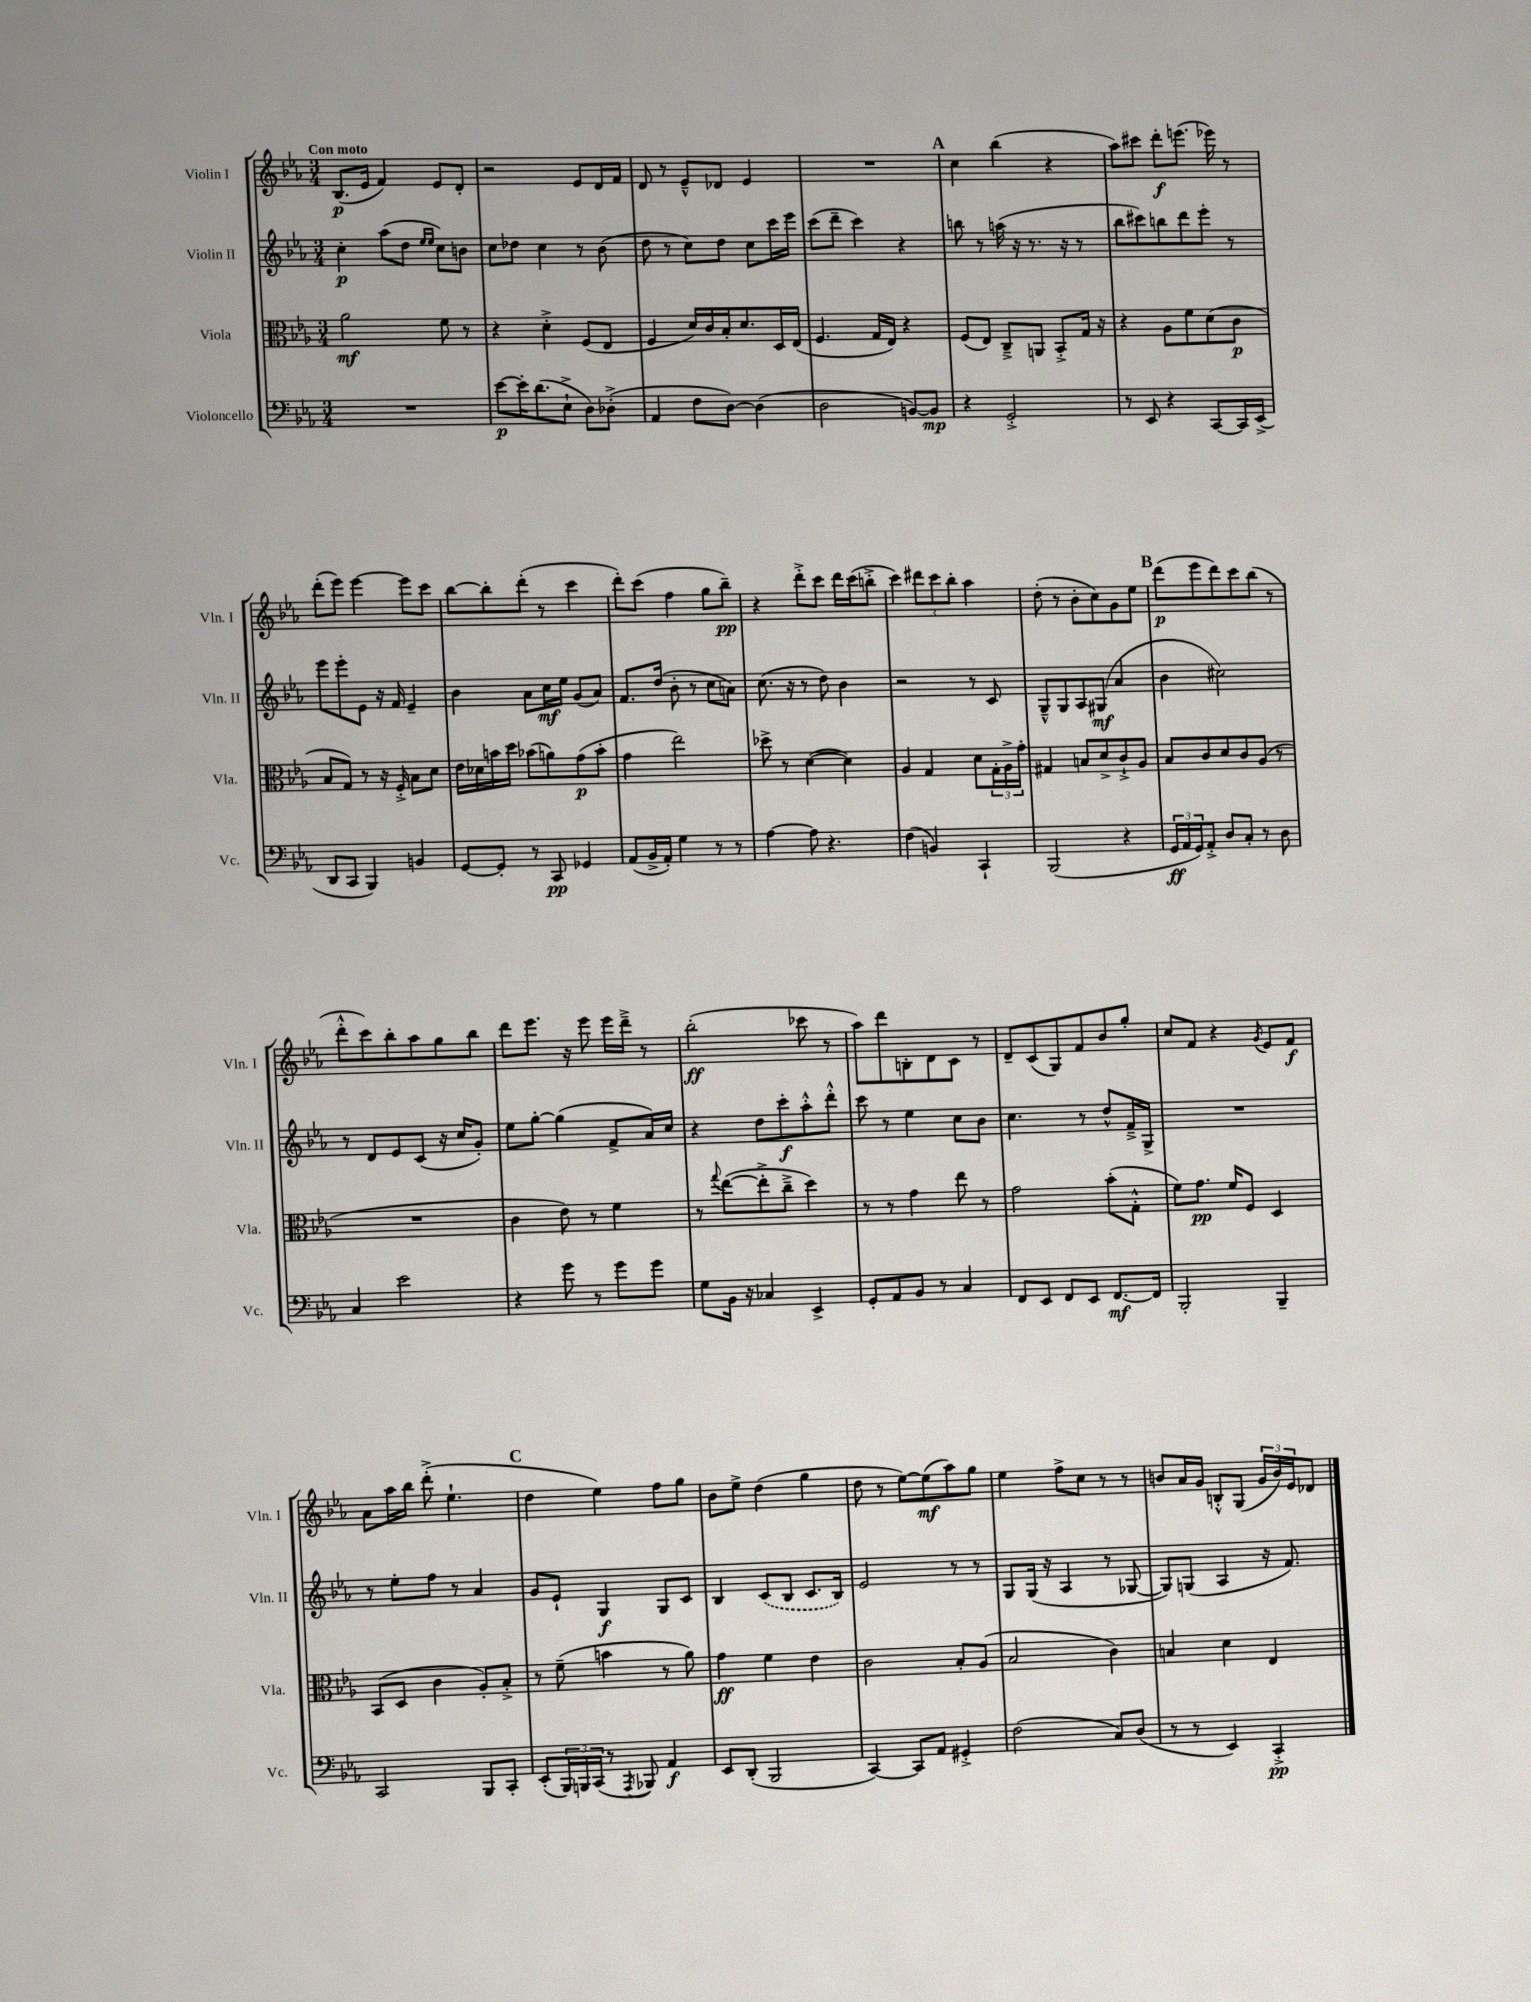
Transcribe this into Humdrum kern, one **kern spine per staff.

**kern	**dynam	**kern	**dynam	**kern	**dynam	**kern	**dynam
*part4	*part4	*part3	*part3	*part2	*part2	*part1	*part1
*staff4	*staff4	*staff3	*staff3	*staff2	*staff2	*staff1	*staff1
*I"Violoncello	*	*I"Viola	*	*I"Violin II	*	*I"Violin I	*
*I'Vc.	*	*I'Vla.	*	*I'Vln. II	*	*I'Vln. I	*
*clefF4	*	*clefC3	*	*clefG2	*	*clefG2	*
*k[b-e-a-]	*	*k[b-e-a-]	*	*k[b-e-a-]	*	*k[b-e-a-]	*
*M3/4	*	*M3/4	*	*M3/4	*	*M3/4	*
=1	=1	=1	=1	=1	=1	=1	=1
!	!	!	!	!	!	!LO:TX:a:B:t=Con moto	!
2.r	.	2a-\	mf	4cc'\	p	(8.B-/L	p
.	.	.	.	.	.	16e-/Jk	.
.	.	.	.	(8aa-\L	.	4f/)	.
.	.	.	.	8dd\J	.	.	.
.	.	.	.	16qqee-/LL	.	.	.
.	.	.	.	16qqee-/JJ	.	.	.
.	.	8f\	.	8cc\L)	.	8e-/L	.
.	.	8r	.	8bn\J	.	8d'/J	.
=2	=2	=2	=2	=2	=2	=2	=2
[8e-\L	p	4r	.	8cc\L	.	2r	.
16e-'\K]	.	.	.	8dd-X\J	.	.	.
(8.d\	.	.	.	.	.	.	.
.	.	4d'^\	.	4cc\	.	.	.
8E-`^\J	.	.	.	.	.	.	.
8D\L)	.	(8F/L	.	8r	.	8e-/L	.
(8D-X'^\J	.	8E-/J	.	(8b-\	.	16d/L	.
.	.	.	.	.	.	16f/JJ	.
=3	=3	=3	=3	=3	=3	=3	=3
4AA-/	.	4F/	.	8dd\	.	8d/	.
.	.	.	.	8r	.	8r	.
8F\L	.	16d/LL)	.	8cc\L)	.	8e-~^^/L	.
.	.	16c/	.	.	.	.	.
[8D\J)	.	16B-'/J	.	8dd\J	.	8d-X/J	.
.	.	8.d/	.	.	.	.	.
(4D\]	.	.	.	8cc\L	.	4e-/	.
.	.	16D/L	.	16ccc\L	.	.	.
.	.	(16E-/JJ	.	16eee-\JJ	.	.	.
=4	=4	=4	=4	=4	=4	=4	=4
2D\	.	4.F/	.	(8ccc\L	.	2.r	.
.	.	.	.	8ddd~\J	.	.	.
.	.	.	.	4ccc\)	.	.	.
.	.	16G/LL	.	.	.	.	.
.	.	16E-/JJ)	.	.	.	.	.
[8BBn/L)	.	4r	.	4r	.	.	.
8BB/J]	mp	.	.	.	.	.	.
!!LO:REH:place=s1:t=A
=5	=5	=5	=5	=5	=5	=5	=5
4r	.	(8F/L	.	8bbn\	.	4cc\	.
.	.	8E-/J)	.	8r	.	.	.
2GG'^/	.	8C~^/L	.	(16aan\	.	(4bb-\	.
.	.	.	.	16r	.	.	.
.	.	8AAn/J	.	8.r	.	.	.
.	.	8BB-'^/L	.	.	.	4r	.
.	.	.	.	16r	.	.	.
.	.	16G/Jk	.	8r	.	.	.
.	.	16r	.	.	.	.	.
=6	=6	=6	=6	=6	=6	=6	=6
8r	.	4r	.	8bb-\L	.	8aa-\L)	.
8EE-/	.	.	.	8ccc#X\)	.	8ccc#X\J	.
4r	.	8A-\L	.	8bbn\	.	8ddd'\L	f
.	.	8f\	.	8ddd\	.	(8.eeen\J	.
[8CC/L	.	(8d\	.	8eee-'\J	.	.	.
.	.	.	.	.	.	16eee-X\)	.
16CC/L]	.	8c\J	p	8r	.	8r	.
(16EE-^/JJ	.	.	.	.	.	.	.
!!LO:LB:g=z
=7	=7	=7	=7	=7	=7	=7	=7
8DD/L	.	8B-/L	.	8eee-\L	.	(8ddd'\L	.
8CC/J	.	8G/J)	.	8eee-'\	.	8eee-\J)	.
4BBB-/)	.	8r	.	8e-\J	.	[4eee-\	.
.	.	16r	.	16r	.	.	.
.	.	16F'^/	.	16f/	.	.	.
4BBn/	.	8B-\L	.	4e-~/	.	8eee-\L]	.
.	.	8d\J	.	.	.	8ccc\J	.
=8	=8	=8	=8	=8	=8	=8	=8
[8GG/L	.	16e-\LL	.	4b-\	.	[8bb-\L	.
.	.	16d-X\	.	.	.	.	.
8GG'/J]	.	16bn\	.	.	.	8bb-'\]	.
.	.	16dd\JJ	.	.	.	.	.
8r	.	(8b-X\L	.	8a-\L	.	(8ddd'\J	.
8CC/	pp	8an\)	.	16cc\L	mf	8r	.
.	.	.	.	16ee-\JJ	.	.	.
4GG-X/	.	(8g\	p	(8g/L	.	4ccc\	.
.	.	8b-'\J	.	8a-/J)	.	.	.
=9	=9	=9	=9	=9	=9	=9	=9
(8AA-/L	.	4g\	.	8.f/L	.	8ddd'\L)	.
16BB-^/L	.	.	.	.	.	(8ccc\J	.
16AA-'/JJ)	.	.	.	(16dd/Jk	.	.	.
4G\	.	2ee-\)	.	8b-'\	.	4ff\	.
.	.	.	.	8r	.	.	.
8r	.	.	.	8cc\L	.	8gg\L	.
8r	.	.	.	8an\J)	.	8bb-~\J)	pp
=10	=10	=10	=10	=10	=10	=10	=10
[4A-\	.	8dd-X^\	.	(8.cc\	.	4r	.
.	.	8r	.	.	.	.	.
.	.	.	.	16r	.	.	.
8A-\]	.	([4d\	.	8r	.	8ddd'^\L	.
4.r	.	.	.	8dd\)	.	8ccc\J	.
.	.	4d\])	.	4b-\	.	16ddd\LL	.
.	.	.	.	.	.	(16ccc\J	.
.	.	.	.	.	.	8bbn'^\J	.
=11	=11	=11	=11	=11	=11	=11	=11
(4F\	.	4A-/	.	2r	.	4ccc\)	.
4BBn/)	.	4G/	.	.	.	12ddd#X\L	.
.	.	.	.	.	.	12ccc\	.
.	.	.	.	.	.	12bb-'\J	.
4CC`/	.	8d\L	.	8r	.	4aa-\	.
.	.	24G'\L	.	8c/	.	.	.
.	.	24A-^\	.	.	.	.	.
.	.	24g'\JJ	.	.	.	.	.
=12	=12	=12	=12	=12	=12	=12	=12
(2BBB-/	.	4G#X/	.	8G~^^/L	.	(8dd'\	.
.	.	.	.	8G/	.	8r	.
.	.	8Bn/L	.	8A-/	.	8b-'\L	.
.	.	8d^/	.	(8G#X/J	mf	8cc\)	.
4r	.	8c`^/	.	4a-/	.	8g\	.
.	.	8A-/J	.	.	.	8ee-\J	.
!!LO:REH:place=s1:t=B
=13	=13	=13	=13	=13	=13	=13	=13
24GG/LL	ff	8B-/L	.	4b-\	.	(8ddd\L	p
24AA-/	.	.	.	.	.	.	.
24GG/J)	.	.	.	.	.	.	.
8AA-'^/J	.	8c/	.	.	.	8eee-\	.
8D/L	.	8d/	.	2cc#X\)	.	8ddd\)	.
8C'/J	.	8c/	.	.	.	8ccc\	.
8r	.	(8A-/J	.	.	.	(8bb-\J	.
8D\	.	8r	.	.	.	8r	.
!!LO:LB:g=z
=14	=14	=14	=14	=14	=14	=14	=14
4C/	.	2.r	.	8r	.	8ddd'^^\L	.
.	.	.	.	8d/L	.	8ccc\)	.
2e-\	.	.	.	8e-/	.	8bb-'\	.
.	.	.	.	(8c/J	.	8aa-\	.
.	.	.	.	16r	.	8gg\	.
.	.	.	.	16cc/KL	.	.	.
.	.	.	.	8g'/J)	.	8bb-\J	.
=15	=15	=15	=15	=15	=15	=15	=15
4r	.	4c\	.	8ee-\L	.	8ddd\L	.
.	.	.	.	[8gg'\J	.	8.eee-\J	.
8g\	.	8e-\)	.	(4gg\]	.	.	.
.	.	.	.	.	.	16r	.
8r	.	8r	.	.	.	8eee-\	.
8g\L	.	4f\	.	8f^/L	.	16eee-\LL	.
.	.	.	.	.	.	16ddd~^\JJ	.
8g\J	.	.	.	16a-/L)	.	8r	.
.	.	.	.	16cc/JJ	.	.	.
=16	=16	=16	=16	=16	=16	=16	=16
8G\L	.	8r	.	4r	.	(2bb-'\	ff
.	.	8qqgg/	.	.	.	.	.
16BB-\Jk	.	([8ee-\L	.	.	.	.	.
16r	.	.	.	.	.	.	.
4C-X/	.	8ee-'^\]	.	8dd\L	.	.	.
.	.	8cc~^\J	.	8ccc'\	f	.	.
4EE-^/	.	4dd\)	.	8aa-'^^\	.	8ccc-X\	.
.	.	.	.	8ddd'^^\J	.	8r	.
=17	=17	=17	=17	=17	=17	=17	=17
8GG'/L	.	8r	.	8ccc\	.	8aa-\L)	.
8AA-/	.	8r	.	8r	.	8ddd\	.
8BB-/J	.	4g\	.	4ee-\	.	8Bn'\	.
8r	.	.	.	.	.	8d\	.
4C/	.	8ee-\	.	8cc\L	.	8c\J	.
.	.	8r	.	8b-\J	.	8r	.
=18	=18	=18	=18	=18	=18	=18	=18
8FF/L	.	2g\	.	4.cc\	.	8d~/L	.
8EE-/J	.	.	.	.	.	(8c/	.
8FF/L	.	.	.	.	.	8G/)	.
8EE-/J	.	.	.	8r	.	8f/	.
[8.FF/L	mf	(8b-'\L	.	8dd^^/L	.	8b-/	.
.	.	8G'^^\J	.	16f~^/L	.	8gg'/J	.
16FF/Jk]	.	.	.	16G^/JJ	.	.	.
=19	=19	=19	=19	=19	=19	=19	=19
2BBB-'/	.	8f\L)	.	2.r	.	8cc/L	.
.	.	8.g\J	pp	.	.	8f/J	.
.	.	.	.	.	.	4r	.
.	.	16f/KL	.	.	.	.	.
.	.	8F/J	.	.	.	.	.
.	.	.	.	.	.	8qg/	.
4BBB-~/	.	4D/	.	.	.	8e-/L	.
.	.	.	.	.	.	8f/J	f
!!LO:LB:g=z
=20	=20	=20	=20	=20	=20	=20	=20
2CC/	.	(8BB-/L	.	8r	.	8a-\L	.
.	.	8D/J	.	8ee-'\L	.	16aa-\L	.
.	.	.	.	.	.	16bb-\JJ	.
.	.	4c\	.	8ff\J	.	(8ddd'^\	.
.	.	.	.	8r	.	4.ee-`\	.
8BBB-/L	.	8A-'/L)	.	4a-/	.	.	.
8CC'/J	.	8B-'^/J	.	.	.	.	.
!!LO:REH:place=s1:t=C
=21	=21	=21	=21	=21	=21	=21	=21
(8EE-'/L	.	8r	.	8g/L	.	4dd\	.
24BBB-/L)	.	(8f~\	.	8e-`/J	.	.	.
24BBBn/	.	.	.	.	.	.	.
(24CC/JJ	.	.	.	.	.	.	.
8r	.	4bn\	.	4G/	f	4ee-\)	.
8qAAA-/	.	.	.	.	.	.	.
8BBB-X/)	.	.	.	.	.	.	.
4AA-/	f	8r	.	8G/L	.	8ff\L	.
.	.	8a-\)	.	8c/J	.	8gg\J	.
=22	=22	=22	=22	=22	=22	=22	=22
8EE-/L	.	4g\	ff	4B-/	.	8b-\L	.
(8DD'/J	.	.	.	.	.	8ee-^\J	.
2BBB-/	.	4f\	.	(8c/L	.	(4dd\	.
.	.	.	.	8B-/J	.	.	.
.	.	4e-\	.	8.c/L	.	4gg\	.
.	.	.	.	16B-/Jk)	.	.	.
=23	=23	=23	=23	=23	=23	=23	=23
[4CC/)	.	2c\	.	2e-/	.	8dd\	.
.	.	.	.	.	.	8r	.
8CC/L]	.	.	.	.	.	[8ee-\L)	.
8AA-/J	.	.	.	.	.	(8ee-\]	mf
4GG#X'^/	.	8B-'/L	.	8r	.	8aa-\)	.
.	.	(8A-/J	.	8r	.	8gg\J	.
=24	=24	=24	=24	=24	=24	=24	=24
(2F\	.	2B-/	.	8G/L	.	4ee-\	.
.	.	.	.	(16G/Jk	.	.	.
.	.	.	.	16r	.	.	.
.	.	.	.	4A-/	.	8ff^\L	.
.	.	.	.	.	.	8cc\J	.
8C/L)	.	4c\)	.	8r	.	8r	.
(8D/J	.	.	.	[8G-X/	.	8r	.
=25	=25	=25	=25	=25	=25	=25	=25
8r	.	4Bn/	.	8G-/L])	.	8bn/L	.
8r	.	.	.	(8Gn/J	.	16a-/L	.
.	.	.	.	.	.	16g/JJ	.
4EE-/)	.	4d\	.	4A-/	.	8Bn'^^/L	.
.	.	.	.	.	.	(8G/J	.
4CC'^/	pp	4E-/	.	16r	.	24g/LL	.
.	.	.	.	.	.	24b/)	.
.	.	.	.	8.f/)	.	.	.
.	.	.	.	.	.	24e-/J	.
.	.	.	.	.	.	8d-X/J	.
==	==	==	==	==	==	==	==
*-	*-	*-	*-	*-	*-	*-	*-
